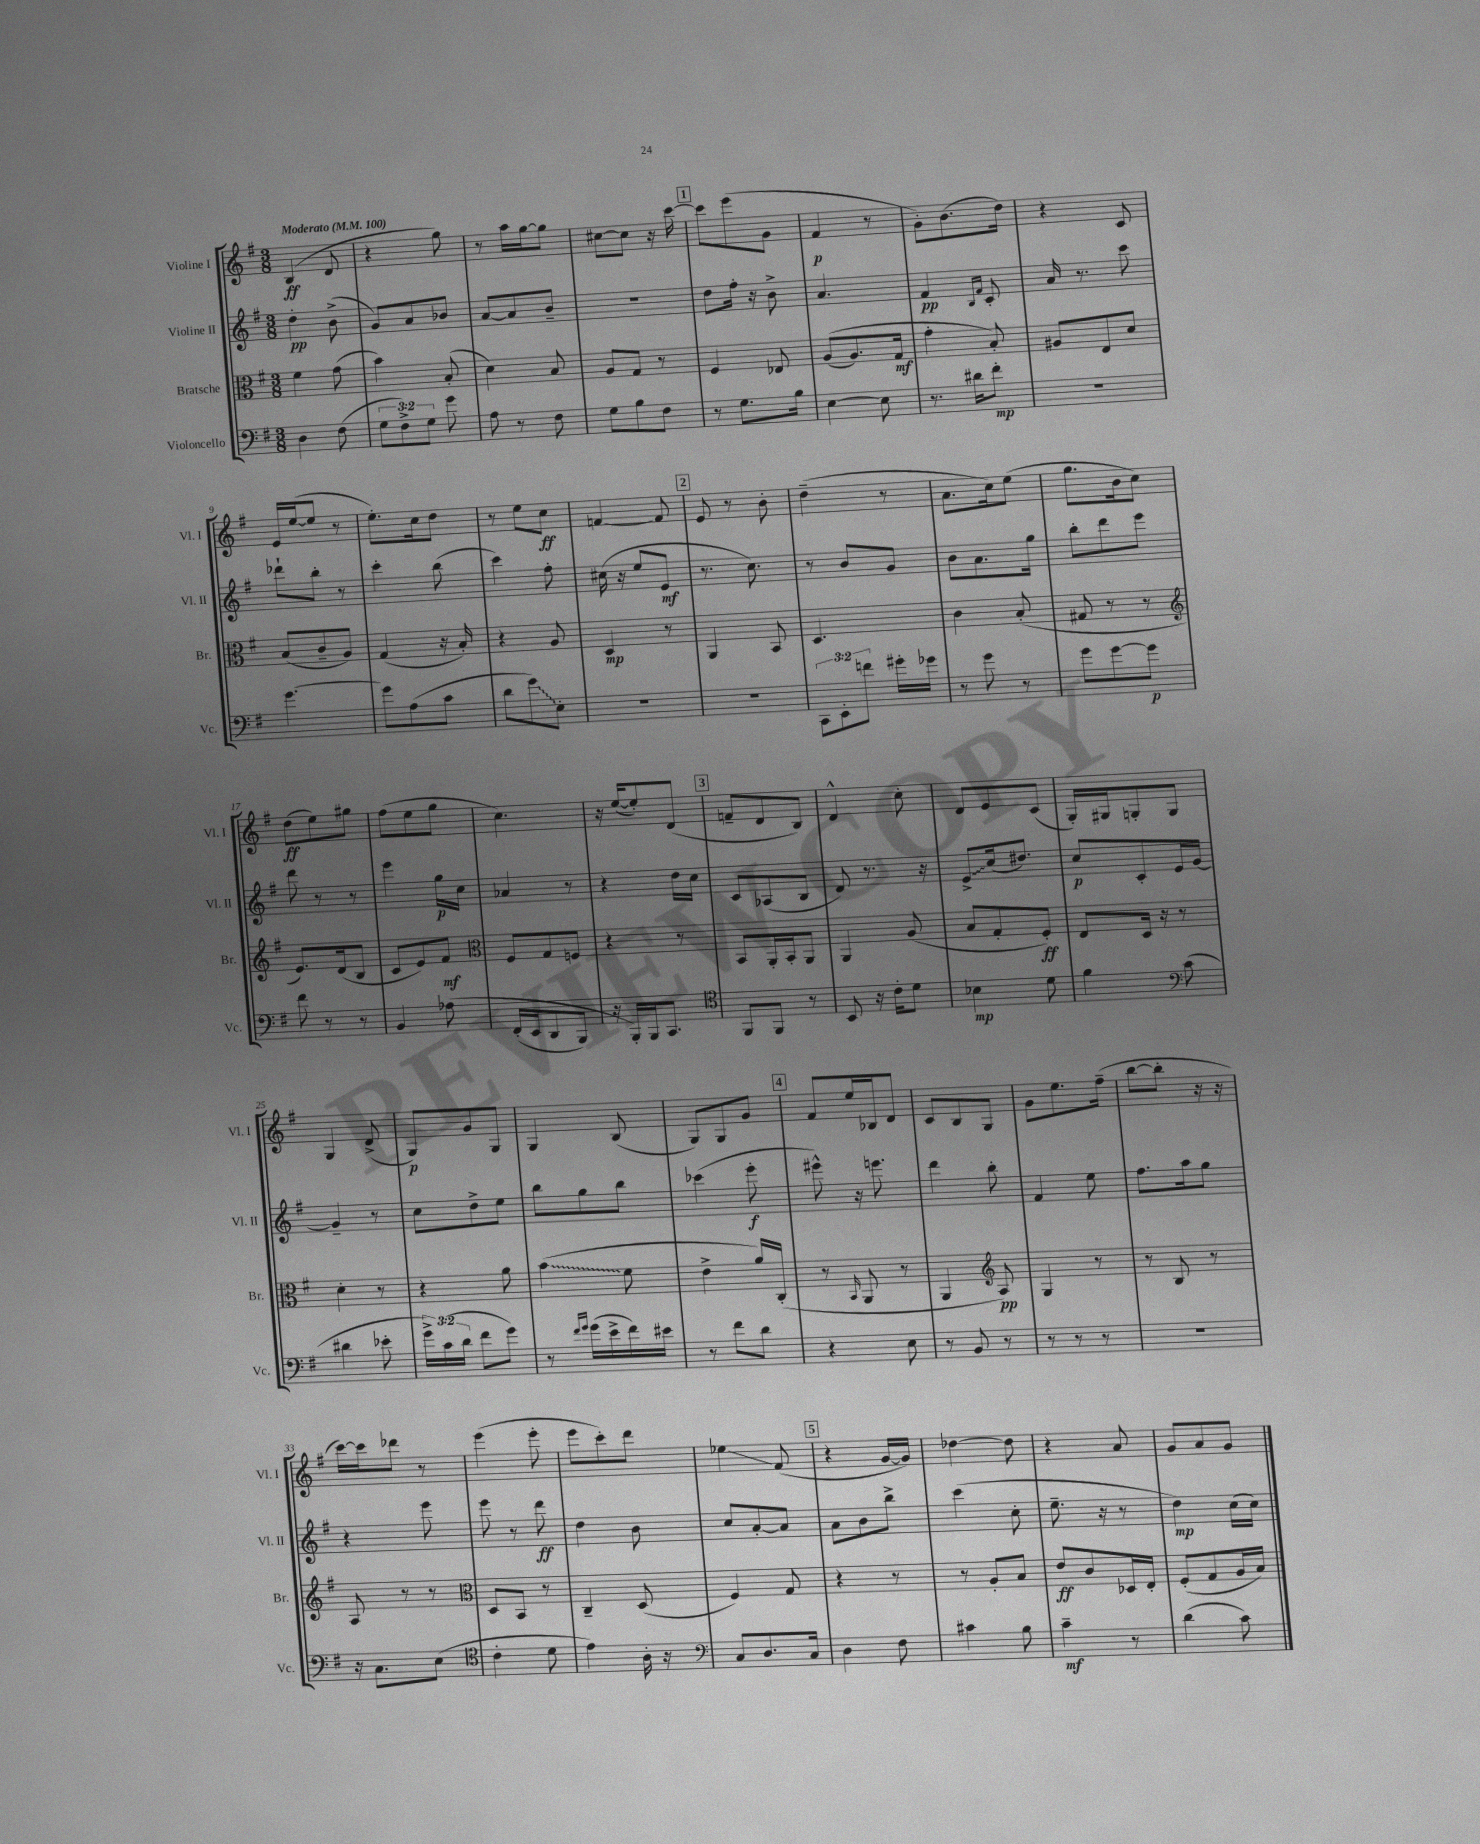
<<
\new StaffGroup <<
\new Staff = "s0" \with { instrumentName = "Violine I" shortInstrumentName = "Vl. I" } {
    \clef treble \key g \major \numericTimeSignature \time 3/8 \tempo "Moderato" 4 = 100
    \autoBeamOff b4\ff( d'8 |
    r4 g''8) |
    r8 a''16[ g''16~ g''8] |
    cis''8[~ cis''8] r16 c'''16~ |
    \mark \markup { \box "1" } c'''8[ e'''8( g'8] |
    fis'4\p r8 |
    g'8[-.) b'8.( d''16]) |
    r4 c'8 |
    e'16[ e''16~( e''8] r8 |
    e''8.[-.) c''16 d''8] |
    r8 e''8[ c''8]\ff |
    f'4~ f'8 |
    \mark \markup { \box "2" } e'8 r8 b'8-. |
    d''4--( r8 |
    a'8.[ c''16) e''8]( |
    g''8.[ b'16 c''8]) |
    d''8[\ff( e''8) gis''8] |
    fis''8[( e''8 g''8] |
    c''4.) |
    r16 e''16[~( e''8-.) d'8]( |
    \mark \markup { \box "3" } f'8[-- d'8 b8]) |
    d'4-^ c''8-. |
    d'8[ e'8 c'8]( |
    g16[-.) gis16 g8-. g8] |
    g4 d'8->( |
    g8[\p) g'8 g8] |
    g4 b8( |
    g8[) g8 g'8] |
    \mark \markup { \box "4" } fis'8[ e''16 bes16 d'8] |
    c'8[ b8 g8] |
    g'8[ e''8. fis''16]--( |
    b''8[~ b''8]-. r16 r16 |
    c'''16[~) c'''16 des'''8] r8 |
    e'''4( e'''8-. |
    e'''8[ c'''8-.) d'''8] |
    ees''4\glissando fis'8( |
    \mark \markup { \box "5" } r4 g'16[~ g'16]) |
    des''4~ des''8 |
    r4 a'8 |
    g'8[ a'8 g'8] \bar "|." |
}
\new Staff = "s1" \with { instrumentName = "Violine II" shortInstrumentName = "Vl. II" } {
    \clef treble \key g \major \numericTimeSignature \time 3/8
    \autoBeamOff d''4-.\pp b'8->( |
    g'8[) a'8 bes'8] |
    a'8[~ a'8 b'8]-- |
    R4. |
    \mark \markup { \box "1" } d''8[ fis''16]-. r16 b'8-> |
    a'4. |
    fis'4\pp \grace { b16[ fis'16] } c'8-. |
    a'16 r8. c'''8 |
    des'''8[-! b''8]-. r8 |
    c'''4-. b''8( |
    c'''4) fis''8-. |
    cis''16( r16 e''8[ e'8]\mf |
    \mark \markup { \box "2" } r8. c''8.) |
    r8 b'8[ g'8] |
    b'8[ a'8. g''16] |
    b''8[-. d'''8 e'''8] |
    d'''8 r8 r8 |
    e'''4 g''16[\p c''16] |
    aes'4 r8 |
    r4 d''16[ c''16] |
    \mark \markup { \box "3" } c'8[ aes8( b8] |
    d'8) r8. r16 |
    \once \override Glissando.style = #'zigzag e'8[->\glissando c''16( dis''8.]) |
    c''8[\p c'8-. e'16 g'16]~ |
    g'4-- r8 |
    c''8[ d''8-> e''8] |
    b''8[ g''8 b''8] |
    ces'''4( e'''8-.\f |
    \mark \markup { \box "4" } eis'''8-^) r16 e'''8. |
    d'''4 b''8-. |
    fis'4 e''8 |
    fis''8.[ a''16 g''8] |
    r4 e'''8 |
    e'''8 r8 d'''8\ff |
    d''4 b'8 |
    c''8[ a'8~-. a'8] |
    \mark \markup { \box "5" } a'8[ b'8 b''8]-> |
    c'''4( c''8-. |
    e''8.-- r16 r8 |
    d''4\mp) c''16[( c''16]) \bar "|." |
}
\new Staff = "s2" \with { instrumentName = "Bratsche" shortInstrumentName = "Br." } {
    \clef alto \key g \major \numericTimeSignature \time 3/8
    \autoBeamOff fis'4 g'8( |
    b'4) b8-.( |
    d'4) b8 |
    a8[ g8] r8 |
    \mark \markup { \box "1" } fis4 ees8 |
    a8[(\( a8.) g16]\mf |
    g'4-. b8-.\) |
    ais8[ e8 d'8] |
    b8[( c'8-- a8]) |
    g4( r16 b16-.) |
    r4 a8 |
    d4\mp r8 |
    \mark \markup { \box "2" } a,4 b,8 |
    d4. |
    c'4 b8-.( |
    gis8 r8 r8 |
    \clef treble e'8.[) d'16( b8] |
    c'8[ e'8) fis'8]\mf |
    \clef alto fis8[ g8 f8] |
    r4 r8 |
    \mark \markup { \box "3" } b,8[ a,16-. b,16-. a,8] |
    a,4 a8( |
    b8[ g8-. fis8]-.\ff) |
    e8[ d16] r16 r8 |
    d'4-. r8 |
    r4 a'8 |
    \once \override Glissando.style = #'zigzag b'4\glissando( fis'8 |
    e'4-> a'16[) c16]-.( |
    \mark \markup { \box "4" } r8 \grace { b,16 } a,8 r8 |
    a,4 \clef treble a8\pp) |
    g4 r8 |
    r8 b8 r8 |
    a8 r8 r8 |
    \clef alto d8[ b,8] r8 |
    c4-- d8( |
    fis4) g8 |
    \mark \markup { \box "5" } r4 r8 |
    r8 a8[-. b8] |
    e'8[\ff c'8 des16 e16]-. |
    fis8[-.( g8 a16 b16]) \bar "|." |
}
\new Staff = "s3" \with { instrumentName = "Violoncello" shortInstrumentName = "Vc." } {
    \clef bass \key g \major \numericTimeSignature \time 3/8 \override Staff.TupletNumber.text = #tuplet-number::calc-fraction-text
    \autoBeamOff d4 fis8( |
    \tuplet 3/2 { g8[ fis8->) g8] } g'8 |
    a8 r8 fis8 |
    g8[ b8 fis8] |
    \mark \markup { \box "1" } r8 g8.[ b16] |
    e4~ e8 |
    r8. dis'16[ fis'8]-.\mp |
    R4. |
    g'4.~ |
    g'8[ a8( c'8] |
    d'8[ \once \override Glissando.style = #'zigzag g'8\glissando) e8]-. |
    R4. |
    \mark \markup { \box "2" } R4. |
    \tuplet 3/2 { c,8[ e,8-. f'8] } gis'16[-. ges'16] |
    r8 g'8 r8 |
    g'8[ g'8~ g'8]\p |
    fis'8 r8 r8 |
    b,4 aes8\( |
    fis,16[-.( e,16 d,8 b,,8]) |
    r16 b,,16[-.\) b,,16 c,8.] |
    \mark \markup { \box "3" } \clef tenor fis,8[ fis,8] r8 |
    b,8 r16 c'16[-. d'8] |
    bes4\mp d'8 |
    fis'4 \clef bass c'8( |
    dis'4 ees'8-. |
    \tuplet 3/2 { g'16[->) c'16( d'16] } fis'8[ g'8]) |
    r8 \grace { fis'16[ g'16] } g'16[( e'16-> fis'16) eis'16] |
    r8 fis'8[ d'8] |
    \mark \markup { \box "4" } r4 e8 |
    r8 b,8 r8 |
    r8 r8 r8 |
    R4. |
    r16 c8.[ e8]( |
    \clef tenor c'4-. d'8 |
    e'4) a16-. r16 |
    \clef bass c8[ d8. c16] |
    \mark \markup { \box "5" } d4 fis8 |
    cis'4 b8 |
    c'4--\mf r8 |
    d'4( c'8) \bar "|." |
}
>>
>>
